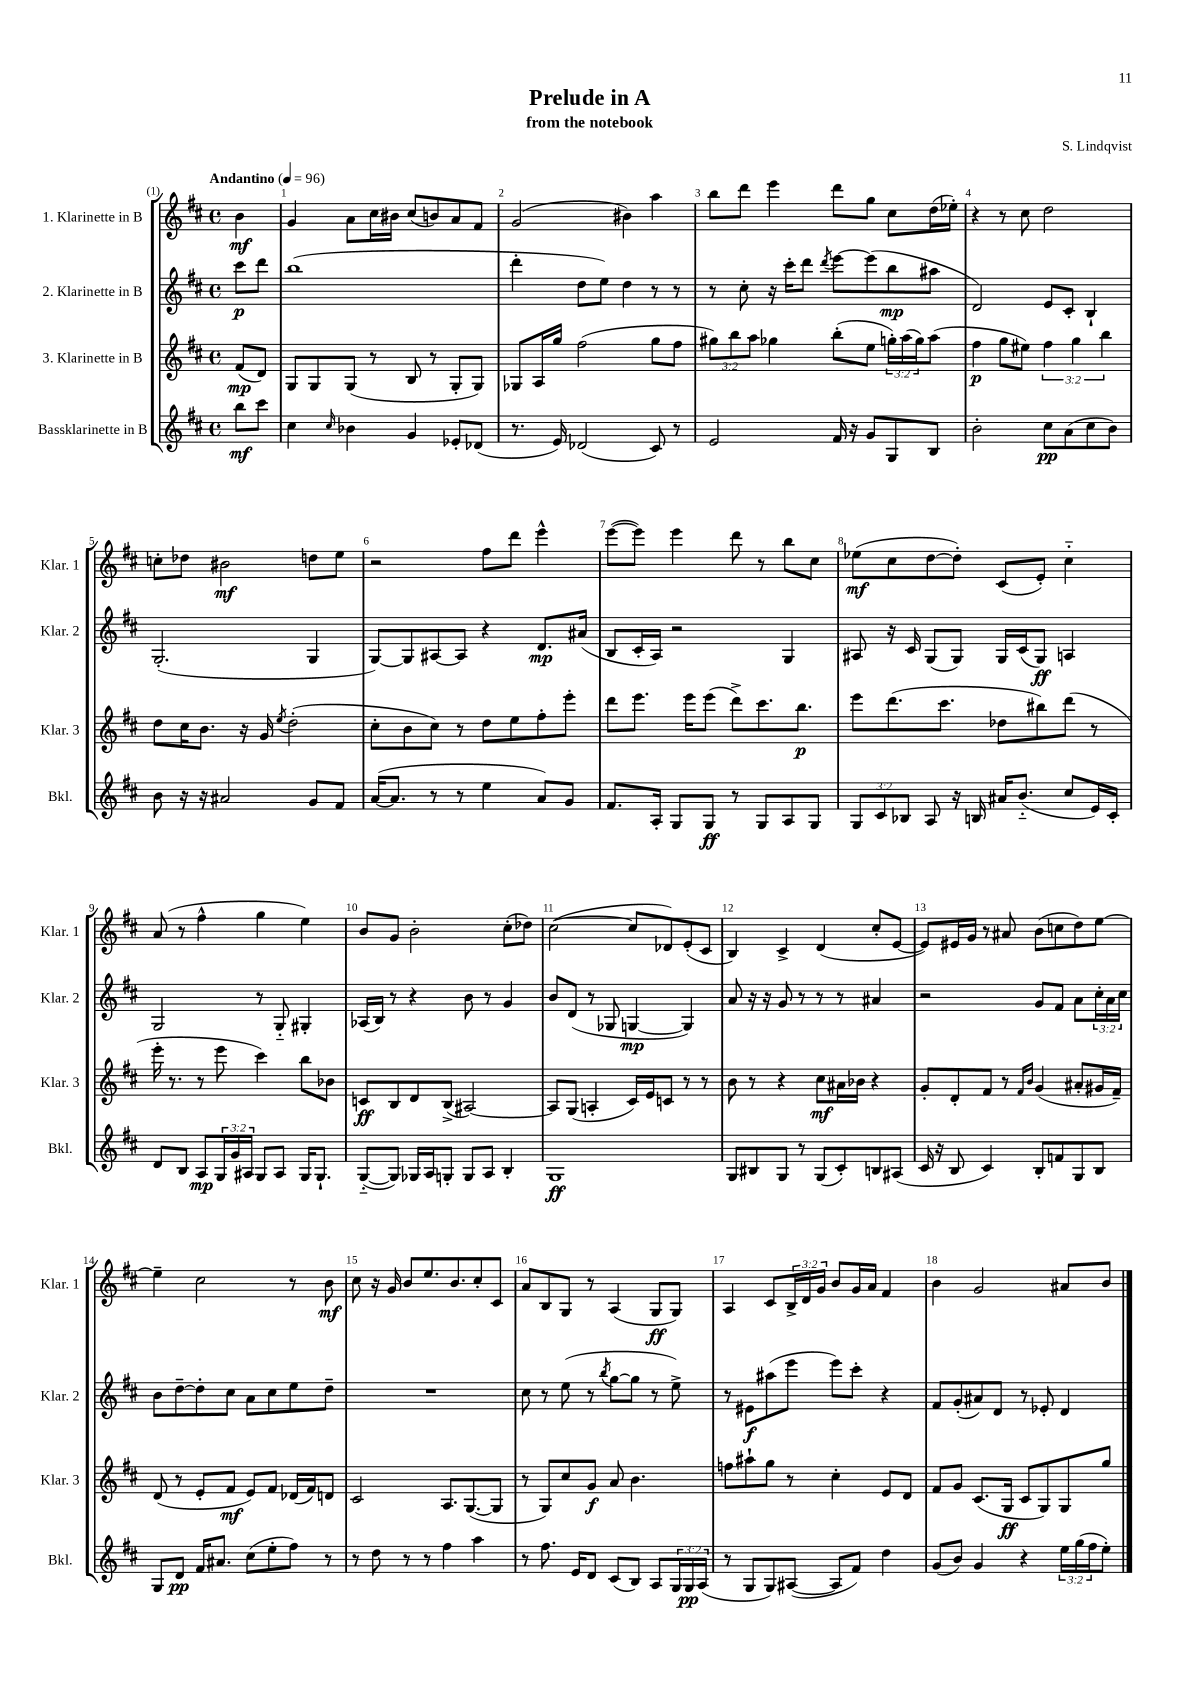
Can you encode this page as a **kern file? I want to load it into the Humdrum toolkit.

**kern	**kern	**kern	**kern
*staff4	*staff3	*staff2	*staff1
*clefG2	*clefG2	*clefG2	*clefG2
*k[f#c#]	*k[f#c#]	*k[f#c#]	*k[f#c#]
*M4/4	*M4/4	*M4/4	*M4/4
*met(c)	*met(c)	*met(c)	*met(c)
*MM96	*MM96	*MM96	*MM96
8bb	(8f#	8ccc#	4b
8ccc#	8d)	8ddd	.
=	=	=	=
4cc#	8G	(1bb	4g
.	8G	.	.
16qqcc#	.	.	.
4b-	(8G	.	8a
.	8r	.	16cc#
.	.	.	16b#
4g	8B	.	(8cc#
.	8r	.	8b)
8e-'	8G'	.	8a
(8d-	8G)	.	8f#
=	=	=	=
8.r	8G-	4ddd'	(2g
.	16A	.	.
16e)	16gg	.	.
(2d-	(2ff#	8dd	.
.	.	8ee)	.
.	.	4dd	4b#)
8c#)	8gg	8r	4aa
8r	8ff#	8r	.
=	=	=	=
2e	12gg#)	8r	8bb
.	12bb	.	.
.	.	8cc#'	8ddd
.	12aa	.	.
.	4gg-	16r	4eee
.	.	16ccc#'	.
.	.	8ddd	.
.	.	8qddd	.
16f#	(8bb'	[8eee	8ddd
16r	.	.	.
8g	8ee	(8eee]	8gg
8G	24gg')	8bb	8cc#
.	(24aa	.	.
.	24gg)	.	.
8B	(8aa	8aa#	(16dd
.	.	.	16ee-')
=	=	=	=
2b'	4ff#	2d)	4r
.	8gg	.	8r
.	8ee#)	.	8cc#
8cc#	6ff#	8e	2dd
(8a	.	8c#'	.
.	6gg	.	.
8cc#	.	4B`	.
.	6bb	.	.
8b)	.	.	.
=	=	=	=
8b	8dd	(2.G'	8cc'
16r	16cc#	.	8dd-
16r	8.b	.	.
2a#	.	.	2b#
.	16r	.	.
.	16g	.	.
.	8qee	.	.
.	(2dd'	.	.
8g	.	4G	8dd
8f#	.	.	8ee
=	=	=	=
([16a	8cc#'	[8G)	2r
8.a]	.	.	.
.	8b	8G]	.
8r	8cc#)	[8A#	.
8r	8r	8A#]	.
4ee	8dd	4r	8ff#
.	8ee	.	8ddd
8a)	8ff#'	8.d	4eee^^
8g	8eee'	.	.
.	.	(16a#	.
=	=	=	=
8.f#	8ddd	8B	([8eee
.	8.eee	16c#'	8eee])
16A'	.	16A)	.
8G	.	2r	4eee
.	16eee	.	.
8G	(8eee	.	.
8r	8ddd^)	.	8ddd
8G	8.ccc#	.	8r
8A	.	4G	8bb
.	8.bb	.	.
8G	.	.	8cc#
=	=	=	=
12G	8eee	8A#	(8ee-
12c#	.	.	.
.	(8.ddd	16r	8cc#
12B-	.	.	.
.	.	16c#	.
8A	.	(8G	[8dd
.	8.ccc#	.	.
16r	.	8G)	8dd'])
16B	.	.	.
16a#	8dd-	16G	(8c#
(8.b'~	.	(16c#	.
.	8bb#)	8G)	8e')
8cc#	(8ddd	4A	4cc#'~
16e)	8r	.	.
16c#'	.	.	.
=	=	=	=
8d	16eee'	2G	(8a
.	8.r	.	.
8B	.	.	8r
8A	8r	.	4ff#^^
24G	8eee	.	.
24g	.	.	.
24A#	.	.	.
8G	4ccc#)	8r	4gg
8A#	.	8G'~	.
16G	8bb	4G#'	4ee)
8.G`	.	.	.
.	8b-	.	.
=	=	=	=
([8G'~	8c	(16A-	8b
.	.	16B)	.
8G])	8B	8r	8g
16G-	8d	4r	2b'
16A	.	.	.
8G'	(8B^	.	.
8G	[2A#)	8b	.
8A	.	8r	.
4B'	.	4g	(8cc#'
.	.	.	8dd-)
=	=	=	=
1G	8A#]	8b	([2cc#
.	(8G	(8d	.
.	4A'	8r	.
.	.	8G-	.
.	16c#)	[4G	8cc#]
.	16e	.	.
.	8c	.	8d-)
.	8r	4G])	(8e'
.	8r	.	8c#
=	=	=	=
8G	8b	8a	4B)
8B#	8r	16r	.
.	.	16r	.
8G	4r	8g	4c#^
8r	.	8r	.
(8G	8cc#	8r	(4d
8c#')	16a#	8r	.
.	16b-	.	.
8B	4r	4a#	8cc#'
(8A#	.	.	[8e
=	=	=	=
16c#	8g'	2r	8e])
16r	.	.	.
8B	8d'	.	16e#
.	.	.	16g
4c#)	8f#	.	8r
.	8r	.	8a#
.	16qqf#	.	.
.	16qqb	.	.
8B'	(4g	8g	(8b
8f	.	8f#	8cc
8G	8a#'	8a	8dd)
8B	16g#	24cc#'	[8ee
.	.	24a	.
.	16f#~)	.	.
.	.	24cc#	.
=	=	=	=
8G	(8d	8b	4ee~]
8d	8r	[8dd~	.
16f#	8e'	8dd']	2cc#
8.a#	.	.	.
.	8f#	8cc#	.
(8cc#	8e)	8a	.
8ee'	8f#	8cc#	.
8ff#)	(16d-	8ee	8r
.	16f#)	.	.
8r	8d	8dd~	8b
=	=	=	=
8r	2c#	1r	8cc#
8dd	.	.	16r
.	.	.	16g
8r	.	.	8b
8r	.	.	8.ee
4ff#	8.A	.	.
.	.	.	8.b
.	([8.G	.	.
4aa	.	.	8cc#'
.	8G]	.	8c#
=	=	=	=
8r	8r	8cc#	8a
8.ff#	8G)	8r	8B
.	8cc#	(8ee	8G
16e	.	.	.
8d	8g	8r	8r
.	.	8qbb	.
(8c#	8a	[8gg	(4A
8B)	4.b	8gg]	.
8A	.	8r	8G
24G	.	8ee^)	8G)
24G	.	.	.
(24A	.	.	.
=	=	=	=
8r	8ff	8r	4A
8G	8aa#`	8e#	.
8G)	8gg	(8aa#	8c#
([8A#	8r	8eee	24B^
.	.	.	24d
.	.	.	24g
8A#]	4cc#'	8eee)	8b
8f#)	.	8ccc#'	16g
.	.	.	16a
4dd	8e	4r	4f#
.	8d	.	.
=	=	=	=
(8g	8f#	8f#	4b
8b)	8g	(8g'	.
4g	(8.c#	8a#)	2g
.	.	8d	.
.	16G	.	.
4r	8c#	8r	.
.	8G)	8e-'	.
24ee	8G	4d	8a#
(24gg	.	.	.
24ff#	.	.	.
8ee')	8gg	.	8b
==	==	==	==
*-	*-	*-	*-
